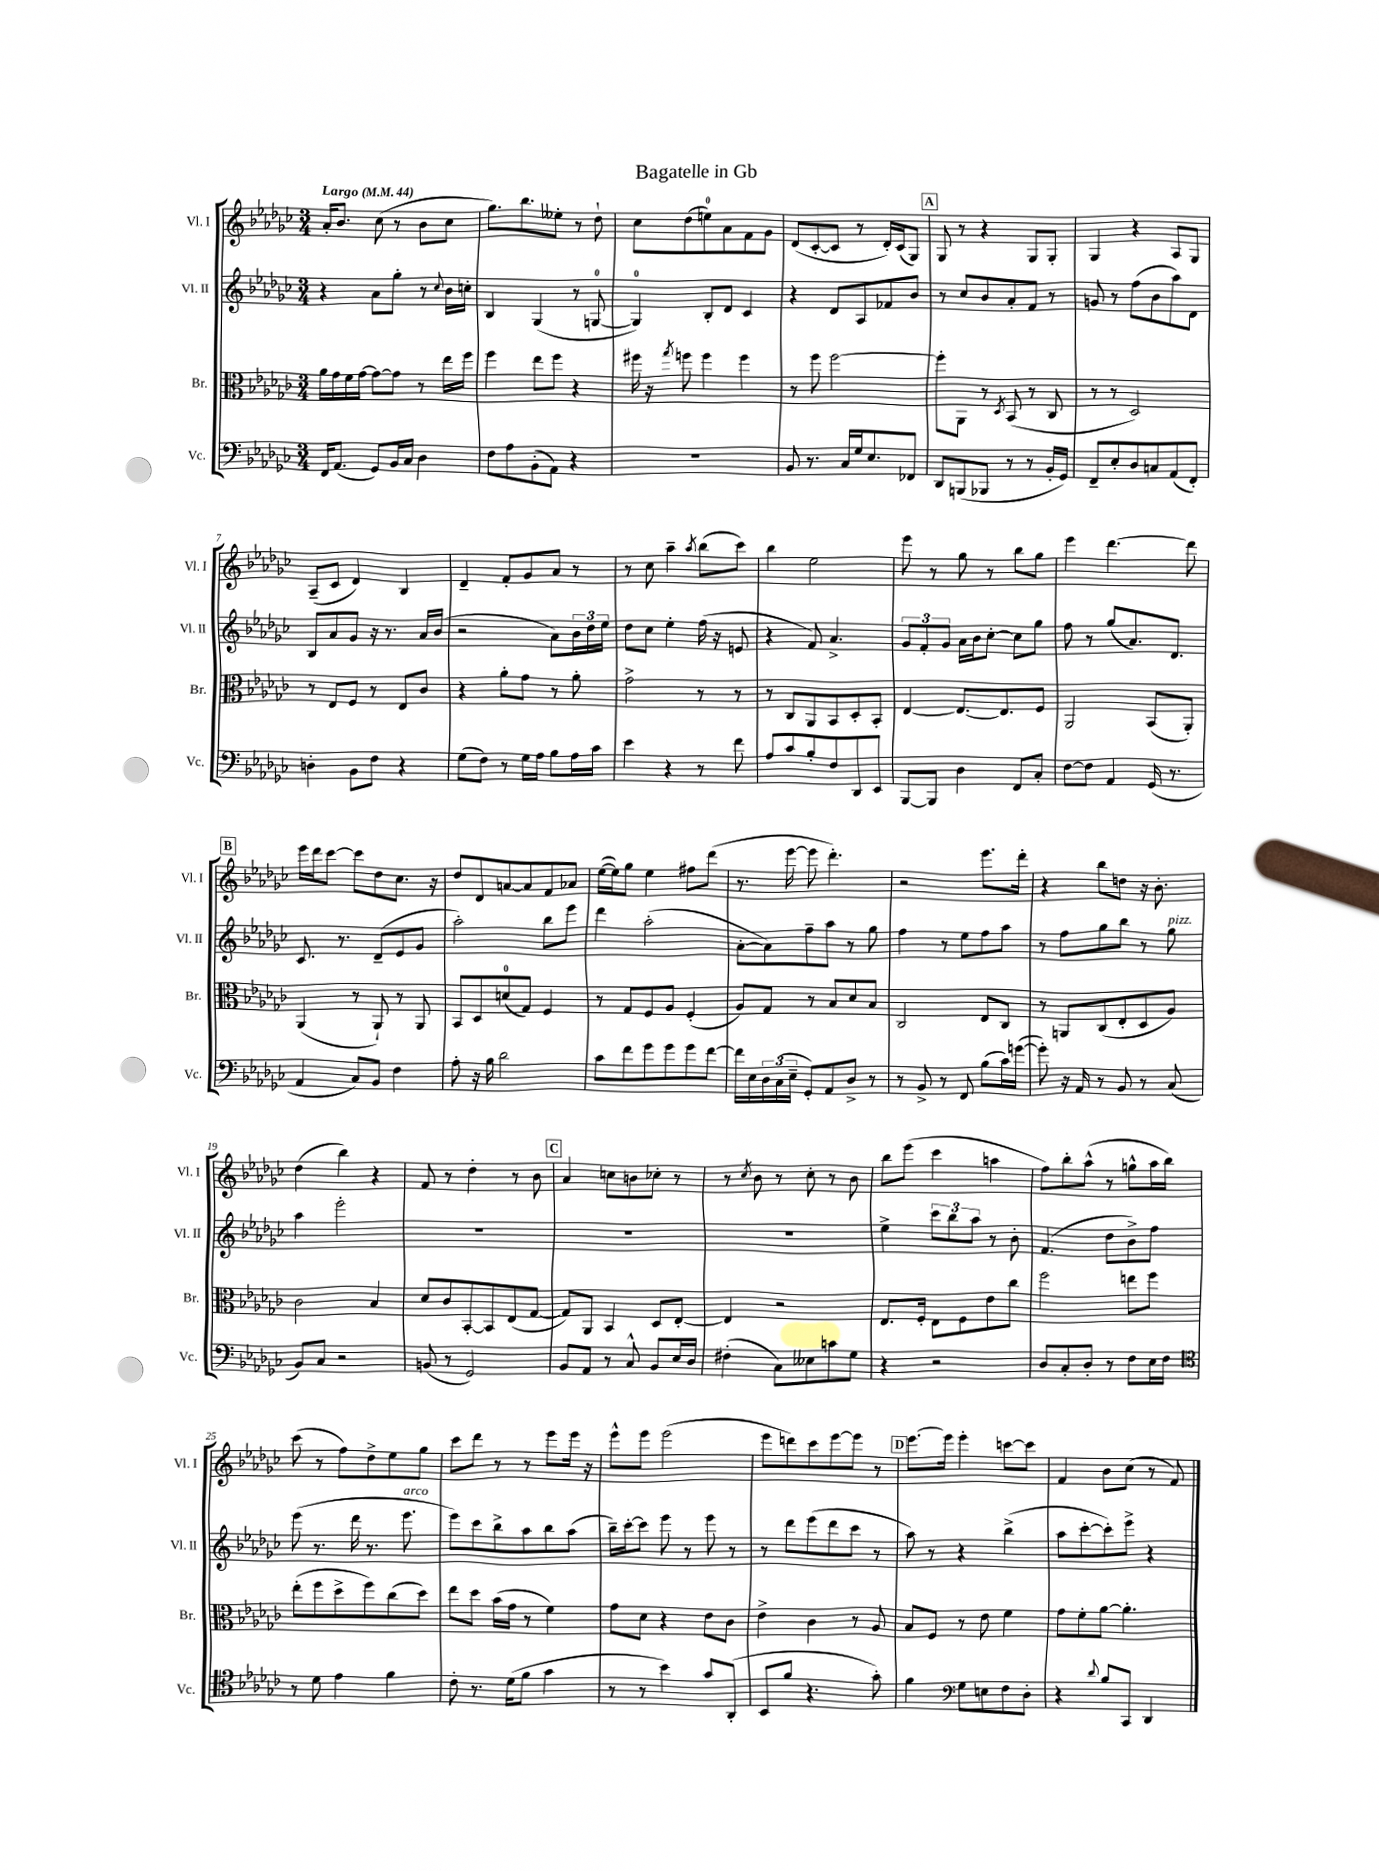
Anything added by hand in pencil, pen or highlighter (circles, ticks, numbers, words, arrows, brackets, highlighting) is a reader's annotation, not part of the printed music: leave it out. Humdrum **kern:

**kern	**kern	**kern	**kern
*staff4	*staff3	*staff2	*staff1
*clefF4	*clefC3	*clefG2	*clefG2
*k[b-e-a-d-g-c-]	*k[b-e-a-d-g-c-]	*k[b-e-a-d-g-c-]	*k[b-e-a-d-g-c-]
*M3/4	*M3/4	*M3/4	*M3/4
*MM44	*MM44	*MM44	*MM44
16FF	16a-	4r	16a-'
(8.AA-	16g-	.	8.b-
.	16f	.	.
.	[16g-	.	.
8GG-)	8g-_	8a-	(8cc-
16BB-	8g-]	8gg-'	8r
16C-	.	.	.
4D-	8r	8r	8b-
.	.	8qqcc-	.
.	16ee-	16b-	8cc-
.	16ff	16cc'	.
=	=	=	=
8F	4ff	4B-	8.gg-)
8A-	.	.	.
.	.	.	8.bb-
(8BB-'	8ee-	(4G-	.
8AA-)	8ff	.	8ee--'
4r	4r	8r	8r
.	.	[8G	8dd-`
=	=	=	=
2.r	16ff#	4G])	8cc-
.	16r	.	.
.	8qgg-	.	.
.	8ff	.	(8dd-
.	4ff	8B-'	8ee)
.	.	8d-	8a-
.	4ff	4c-	8f
.	.	.	8g-
=	=	=	=
8BB-	8r	4r	(8d-
8.r	8ff	.	[8c-'
.	[2ff	8d-	8c-]
16C-	.	.	.
16G-	.	8A-	8r
8.E-	.	.	.
.	.	8f-	16d-')
.	.	.	(16c-
8FF-	.	8b-	8G-)
=	=	=	=
8DD-	8ff']	8r	8G-
(8BBB	8AA-	8cc-	8r
8BBB-	8r	8b-	4r
.	8qD-	.	.
8r	(8BB-	8a-'	.
8r	8r	8f	8G-
16BB-'	8C-	8r	8G-'
16GG-)	.	.	.
=	=	=	=
8FF~	8r	8g	4G-
8E-'	8r	8r	.
8D-	2D-)	(8ff	4r
8C	.	8b-	.
(8AA-	.	8aa-)	8A-
8FF')	.	8d-	8G-
=	=	=	=
4D'	8r	8B-	(8A-~
.	8E-	8a-	8c-
8BB-	8F	8g-	4d-)
8F	8r	16r	.
.	.	8.r	.
4r	8E-	.	4B-
.	8c-	16a-	.
.	.	(16b-	.
=	=	=	=
(8G-	4r	2r	4d-~
8F)	.	.	.
8r	8a-'	.	8f'
16G-	8g-	.	8g-
16A-	.	.	.
8B-	8r	8a-)	8a-
16A-	8a-'	24b-	8r
.	.	24dd-	.
16c-	.	.	.
.	.	24ee-	.
=	=	=	=
4e-	2g-^	8dd-	8r
.	.	8cc-	8cc-
4r	.	4ee-'	4aa-~
.	.	.	8qaa-
8r	8r	(16ff	(8bb-
.	.	16r	.
8f	8r	8e	8ccc-)
=	=	=	=
8A-	8r	4r	4bb-
8c-	8C-	.	.
8B-'	8AA-	8f)	2ee-
8F	8BB-	4.a-^	.
8DD-	8D-'	.	.
8EE-	8BB-'	.	.
=	=	=	=
[8BBB-	[4E-	12g-	8eee-
.	.	12f'	.
8BBB-]	.	.	8r
.	.	12g-	.
4D-	8.E-_	16a-	8gg-
.	.	16b-	.
.	.	[8cc-'	8r
.	8.E-]	.	.
8FF	.	8cc-]	8bb-
8C-'	8F	8gg-	8gg-
=	=	=	=
[8F	2AA-	8ff	4eee-
8F]	.	8r	.
4AA-	.	(8gg-	[4.ddd-
.	.	8.a-)	.
(16GG-	(8BB-	.	.
8.r	.	8.d-	.
.	8AA-')	.	8ddd-]
=	=	=	=
4AA-	(4AA-	8.c-	16eee-
.	.	.	16ddd-
.	.	.	[8ccc-
.	.	8.r	.
8C-)	8r	.	8ccc-]
8BB-	8AA-`)	(8d-~	8dd-
4F	8r	8e-	8.cc-
.	8AA-	8g-	.
.	.	.	16r
=	=	=	=
8A-'	8BB-	2aa-')	8dd-
16r	8D-	.	8d-
16B-	.	.	.
2d-	(8d	.	[8a
.	8G-)	.	8a]
.	4F	8bb-	8f
.	.	8eee-	8a-
=	=	=	=
8c-	8r	4ddd-	([16ee-
.	.	.	16ee-])
8f	8G-	.	8gg-
8g-	8F	(2aa-'	4ee-
8g-	8A-	.	.
8g-	(4F'	.	8ff#
[8f	.	.	(8ddd-
=	=	=	=
16f]	8A-)	[8a-'	8.r
16E-	.	.	.
24D-	8G-	8a-])	.
(24C-	.	.	.
.	.	.	[16eee-
24E-~	.	.	.
8GG-')	8r	8ff~	8eee-]
8AA-	8B-	8aa-	4.ddd-')
8D-^	8d-	8r	.
8r	8B-	8gg-	.
=	=	=	=
8r	2C-	4ff	2r
8BB-^	.	.	.
8r	.	8r	.
8FF	.	8ee-	.
(8B-	8E-	8ff	8.eee-
16c-)	8C-	8aa-	.
([16g	.	.	16ddd-'
=	=	=	=
8g'])	8r	8r	4r
16r	8AA	8ff	.
16AA-	.	.	.
8r	(8C-	8gg-	8bb-
8BB-	8E-'	8bb-	8dd
8r	8D-	8r	16r
.	.	.	8.b-'
(8C-	8A-)	8gg-	.
=	=	=	=
8BB-)	2c-	4aa-	(4dd-
8C-	.	.	.
2r	.	2eee-'	4bb-)
.	4B-	.	4r
=	=	=	=
(8BB	8d-	2.r	8f
8r	8c-	.	8r
2GG-)	[8BB-'	.	4dd-'
.	8BB-]	.	.
.	(8E-	.	8r
.	[8G-	.	8b-
=	=	=	=
8BB-	8G-])	2.r	4a-
8AA-	8AA-	.	.
8r	4BB-	.	8cc
8C-^^	.	.	8b
8BB-	8D-	.	8cc-'
16E-	[8E-'	.	8r
16D-	.	.	.
=	=	=	=
(4F#'	4E-]	2.r	8r
.	.	.	8qcc-
.	.	.	8b-
8C-)	2r	.	8r
8E--	.	.	8cc-'
8c	.	.	8r
8G-	.	.	8b-
=	=	=	=
4r	8.E-	4ee-^	8bb-
.	.	.	(8eee-
.	16F'	.	.
2r	8E-	12ccc-	4ccc-
.	.	12bb-	.
.	8F	.	.
.	.	12aa-	.
.	8e-	8r	4aa
.	8cc-	8b-'	.
=	=	=	=
8D-	2ff	(4.f	8ff)
8C-'	.	.	8bb-'
8D-'	.	.	(8aa-^^
8r	.	8dd-	8r
8F	8ee	8b-^)	8gg^^
16E-	8ff	8ff	16aa-
16F	.	.	16bb-)
=	=	=	=
*clefC4	*	*	*
8r	(8ee-'	(8eee-	(8ccc-
8d-	8ff	8.r	8r
4e-	8dd-^	.	8ff)
.	.	16ddd-	.
.	8ff)	8.r	8dd-^
4f	(8cc-	.	8ee-
.	.	8.eee-	.
.	8dd-)	.	8gg-
=	=	=	=
8c-'	8ee-	8eee-)	8ccc-
8.r	8dd-	8ccc-	8ddd-
.	(16b-	8bb-^	8r
(16d-	16g-	.	.
8f	8r	8aa-	8r
4g-	4f)	8bb-	8eee-
.	.	(8aa-	16eee-
.	.	.	16r
=	=	=	=
8r	8g-	16bb-~)	8eee-^^
.	.	[16ccc-'	.
8r	8d-	8ccc-]	8eee-
4b-)	4r	8eee-	(2eee-
.	.	8r	.
8g-	8e-	8eee-	.
(8AA-'	8c-	8r	.
=	=	=	=
8BB-	4e-^	8r	8eee-
8f	.	8ddd-	8ddd)
4.r	4c-	(8eee-	8ccc-
.	.	8ddd-	[8eee-
.	8r	8ccc-	8eee-]
8g-')	8A-	8r	8r
=	=	=	=
4f	8B-	8aa-)	[8.eee-
.	8F	8r	.
.	.	.	16eee-]
*clefF4	*	*	*
8G-	8r	4r	4eee-'
8E	8e-	.	.
8F	4f	(4bb-^	[8ccc
8D-'	.	.	8ccc]
=	=	=	=
4r	8g-	8aa-	4f
.	8f'	[8ccc-'	.
8qqd-	.	.	.
8B-	[8a-	8ccc-'])	8b-
8CC-	4.a-']	8eee-^	(8cc-
4DD-	.	4r	8r
.	.	.	8f)
==	==	==	==
*-	*-	*-	*-
